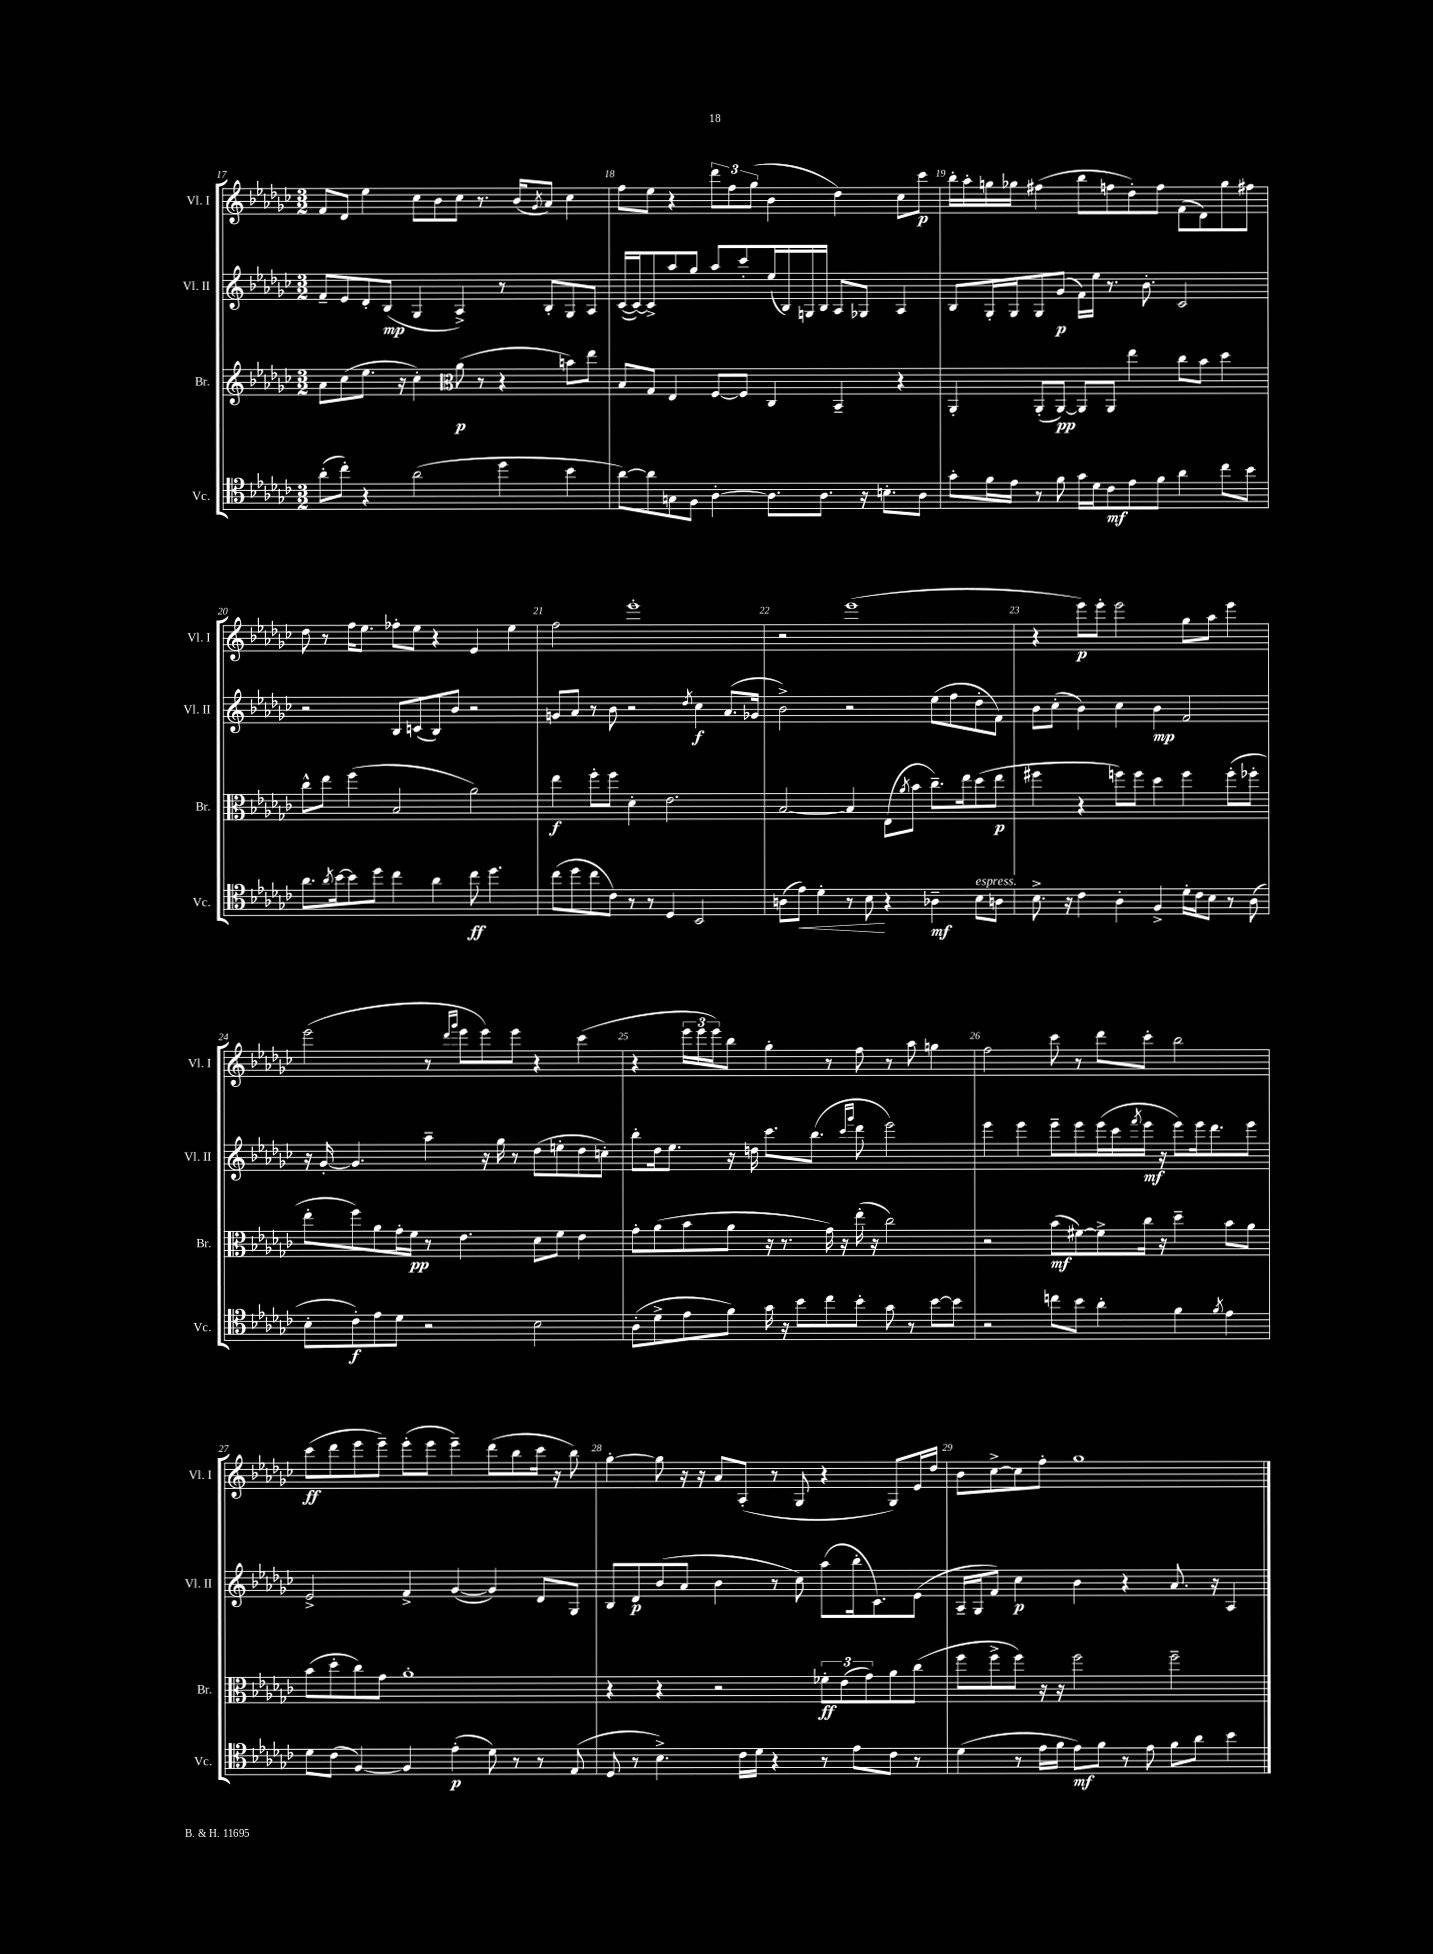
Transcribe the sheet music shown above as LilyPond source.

<<
\new StaffGroup <<
\new Staff = "s0" \with { instrumentName = "Vl. I" shortInstrumentName = "Vl. I" } {
    \clef treble \key ges \major \numericTimeSignature \time 3/2
    f'8 des'8 ees''4 ces''8 bes'8 ces''8 r8. bes'16( \acciaccatura { ges'8 } aes'8) ces''4 |
    f''8 ees''8 r4 \tuplet 3/2 { des'''8 f''8 ges''8( } bes'4 des''4) ces''8 ces'''8\p |
    bes''16-. aes''16-. g''16 ges''16 fis''4( bes''8 f''8 des''8-.) f''8 f'8( des'8) ges''8 fis''8 |
    des''8 r8 f''16 ees''8. fes''8-. ees''8 r4 ees'4 ees''4 |
    f''2 ees'''1-. |
    r2 ees'''1( |
    r4 ees'''8\p) ees'''8-. ees'''2 ges''8 aes''8 ees'''4 |
    ees'''2( r8 \grace { des'''16 ges'''16 } ees'''8 ees'''8) ees'''8 r4 ces'''4( |
    r4 \tuplet 3/2 { ees'''16 ees'''16 ees'''16) } bes''8 ges''4-. r8 f''8 r8 aes''8 g''4 |
    f''2 ces'''8 r8 des'''8 ces'''8-. bes''2 |
    ces'''8\ff( des'''8 ees'''8 ees'''8--) ees'''8-.( ees'''8 ees'''4--) des'''8( bes''8 ces'''16 r16 bes''8) |
    ges''4~-. ges''8 r16 r16 aes'8 aes8-.( r8 ges8 r4 ges8) ees'16 des''16 |
    bes'8 ces''8~-> ces''8 f''8-. ges''1 \bar "|." |
}
\new Staff = "s1" \with { instrumentName = "Vl. II" shortInstrumentName = "Vl. II" } {
    \clef treble \key ges \major \numericTimeSignature \time 3/2
    f'8-- ees'8 des'8-. bes8\mp( ges4 aes4->) r8 bes8-. ges8 aes8 |
    ces'16~( ces'16~) ces'8-> aes''8 ges''8 aes''8 ces'''8-. ees''16( bes16) g16 bes16 aes8 ges8 aes4 |
    bes8 ges16-. ges16 ges8 ges'8\p( f'16) ees''16 r8. bes'8.-. ces'2 |
    r2 bes8 c'8( bes8) bes'8 r2 |
    g'8 aes'8 r8 bes'8 r2 \acciaccatura { des''8 } ces''4\f aes'8.( ges'16 |
    bes'2->) r2 ees''8( f''8 des''8-. f'8) |
    bes'8 ces''8-.( bes'4) ces''4 bes'4\mp f'2 |
    r16 ges'16~-. ges'4. aes''4-- r16 ges''16 r8 des''8( e''8-. des''8 c''8-.) |
    bes''8-. des''16 ees''8. r16 d''16 ces'''8. bes''8.( \grace { ces'''16 ges'''16 } des'''8 ees'''2) |
    ees'''4 ees'''4 ees'''8-- ees'''8 ees'''16( ces'''16 \acciaccatura { f'''8 } ees'''16\mf r16 ees'''8) ees'''16 des'''8. ees'''8 |
    ees'2-> f'4-> ges'4~( ges'4) des'8 ges8 |
    bes8 des'8\p bes'8( aes'8 bes'4 r8 ces''8) aes''8( bes''16-. ces'8.) ees'8( |
    aes16-- ges16 f'8) ces''4\p bes'4 r4 aes'8. r16 aes4 \bar "|." |
}
\new Staff = "s2" \with { instrumentName = "Br." shortInstrumentName = "Br." } {
    \clef treble \key ges \major \numericTimeSignature \time 3/2
    aes'8 ces''8( ees''8. r16 ces''4-.) \clef alto aes'8\p( r8 r4 b'8) ees''8 |
    bes8 ges8 ees4 f8~ f8 ces4 bes,4-- r4 |
    aes,4-. aes,8-.( aes,8~\pp) aes,8 aes,8 ees''4 ces''8 bes'8 des''4 |
    ces''8-^ ees''8 f''4( bes2 aes'2) |
    ees''4\f f''8-. f''8 des'4-. ees'2. |
    bes2~ bes4 ees8( \acciaccatura { aes'8 } bes'8 ces''8.--) ees''16 des''8( ees''8\p |
    fis''4 r4 f''8) f''8 des''4 f''4 f''8-.( fes''8-. |
    ees''8-. f''8) aes'8 ges'16-. f'16\pp r8 ees'4. des'8 f'8 ees'4 |
    ges'8-. aes'8( bes'8 aes'8 r16 r8. ges'16) r16 ees''16-.( r16 ces''2) |
    r2 bes'8\mf( fis'8~) fis'8-> ces''16 r16 des''4-- bes'8 aes'8 |
    bes'8( des''8-. ces''8) ges'8 aes'1-. |
    r4 r4 r2 \tuplet 3/2 { fes'8-.\ff ees'8( ges'8) } aes'8 ces''8( |
    f''8 f''8-> f''8) r16 r16 f''2 f''2-- \bar "|." |
}
\new Staff = "s3" \with { instrumentName = "Vc." shortInstrumentName = "Vc." } {
    \clef tenor \key ges \major \numericTimeSignature \time 3/2
    aes'8-.( ces''8-.) r4 aes'2( des''4 bes'4 |
    aes'8~) aes'8 g8 f8 aes4~-. aes8. aes8. r16 b8.-. aes8 |
    ges'8-. f'16 ees'16 r8 f'8 ges'16 des'16 ces'8\mf ees'8 f'8 aes'4 ces''8 bes'8 |
    aes'8. \acciaccatura { aes'8 } bes'16~ bes'8 des''8 ces''4 aes'4 ces''8\ff des''4. |
    ces''8( des''8 ces''8 ces'8) r8 r8 des4 bes,2 |
    a8( ees'8\<) des'4-. r8 bes8\! r4 aes4--\mf bes8^\markup { \italic "espress." } a8 |
    bes8.-> r16 ces'4 aes4-. f4-> des'16-. ces'16 bes8 r8 aes8( |
    bes8-. ces'8-.\f) ees'8 des'8 r2 bes2 |
    aes8-.( des'8-> ees'8 f'8) ges'16 r16 bes'8 ces''8 bes'8-. ges'8 r8 bes'8~ bes'8 |
    r2 c''8 bes'8 aes'4-. f'4 \acciaccatura { f'8 } ees'4 |
    des'8 ces'8( f4~) f4 ees'4-.\p( des'8) r8 r8 ees8( |
    des8 r8 bes4.->) ces'16 des'16 r4 r8 ees'8 ces'8 r8 |
    des'4( r8 ees'16 f'16 ees'8\mf) f'8 r8 ees'8 f'8 aes'8 bes'4 \bar "|." |
}
>>
>>
\layout { \context { \Score currentBarNumber = #17 \override BarNumber.break-visibility = ##(#f #t #t) barNumberVisibility = #all-bar-numbers-visible } }
